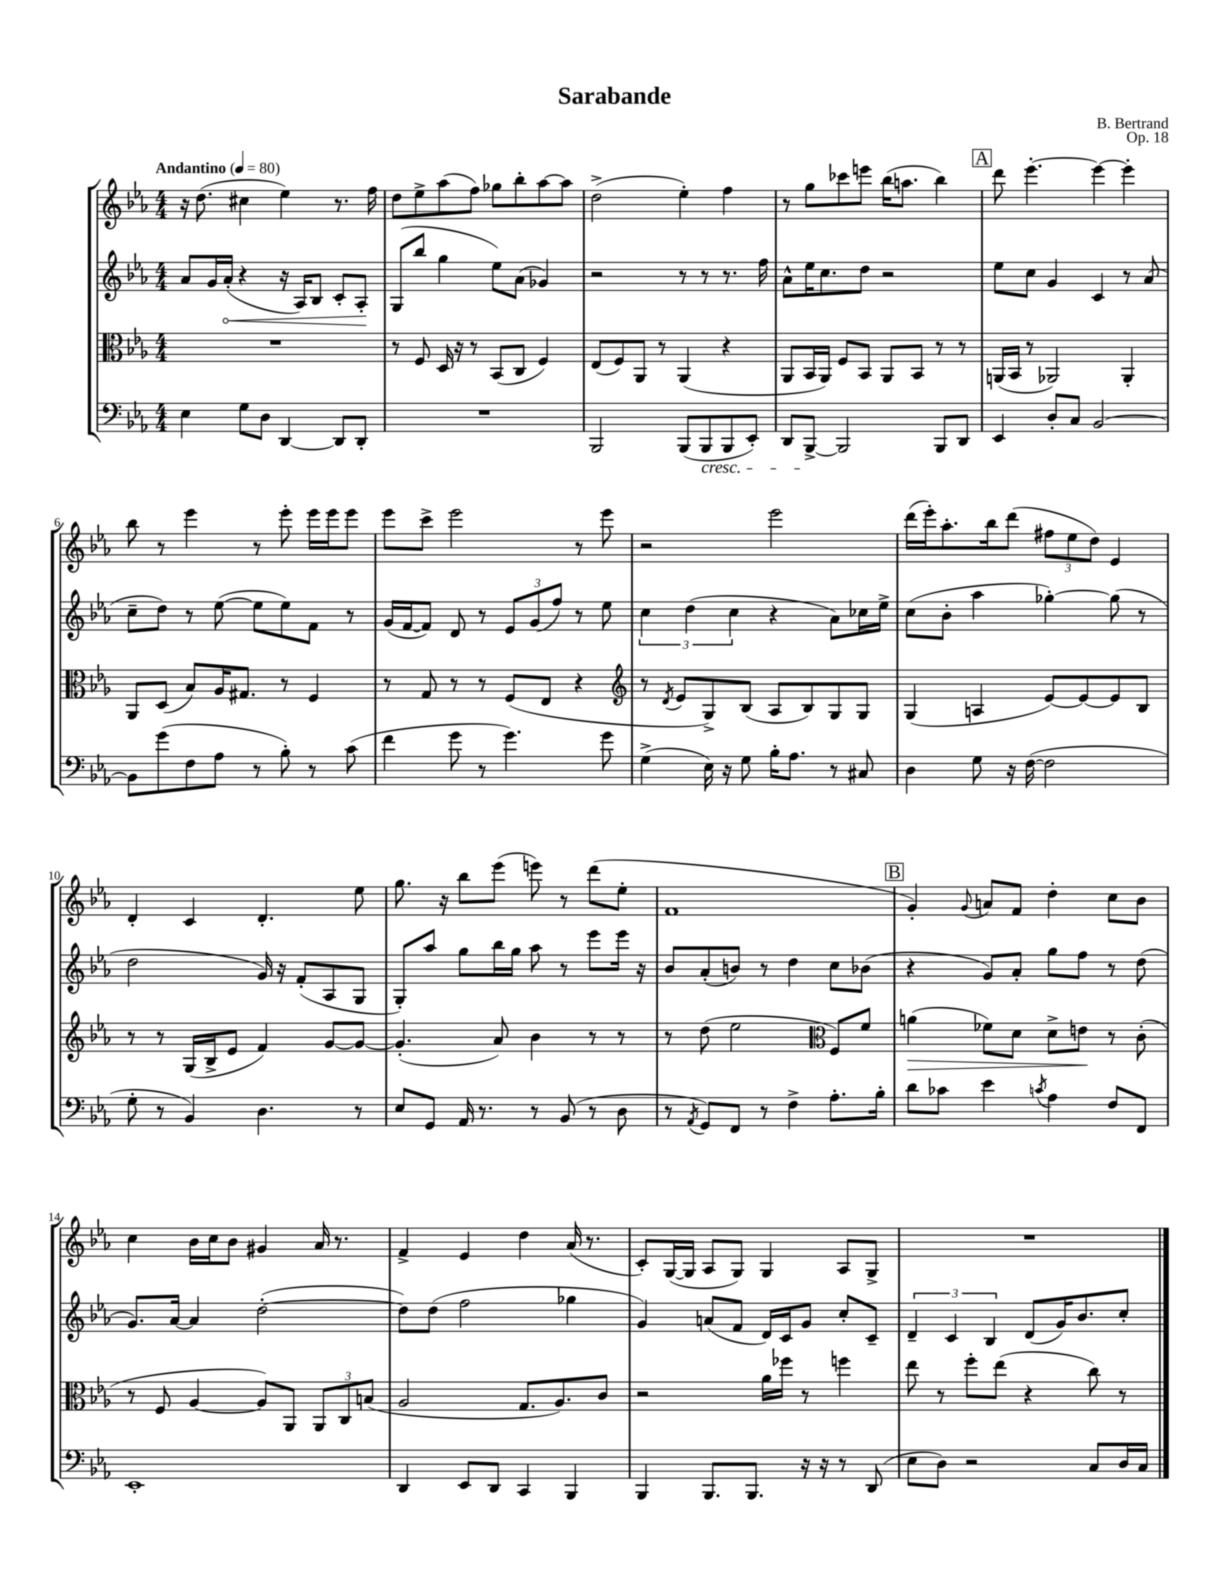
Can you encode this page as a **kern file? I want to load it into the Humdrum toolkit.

**kern	**kern	**kern	**kern
*staff4	*staff3	*staff2	*staff1
*clefF4	*clefC3	*clefG2	*clefG2
*k[b-e-a-]	*k[b-e-a-]	*k[b-e-a-]	*k[b-e-a-]
*M4/4	*M4/4	*M4/4	*M4/4
*MM80	*MM80	*MM80	*MM80
4E-	1r	8a-	16r
.	.	.	(8.dd
.	.	16g	.
.	.	(16a-'	.
8G	.	4r	4cc#
8D	.	.	.
[4DD	.	16r	4ee-)
.	.	16A-)	.
.	.	8B-	.
8DD]	.	8c'	8.r
8DD'	.	8A-'	.
.	.	.	16ff
=	=	=	=
1r	8r	(8G	8dd
.	8F	8bb-	8ee-^
.	16D	4gg	(8aa-
.	16r	.	.
.	8r	.	8ff)
.	(8BB-	8ee-)	8gg-
.	8C	(8a-	8bb-'
.	4F)	4g-)	[8aa-
.	.	.	8aa-]
=	=	=	=
2BBB-	(8E-	2r	(2dd^
.	8F)	.	.
.	8AA-	.	.
.	8r	.	.
(8BBB-	(4AA-	8r	4ee-')
8BBB-	.	8r	.
8BBB-	4r	8.r	4ff
8EE-')	.	.	.
.	.	16ff	.
=	=	=	=
8DD	8AA-	8a-^^	8r
[8BBB-^	16BB-	16ee-	8gg
.	16AA-)	8.cc	.
2BBB-]	8F	.	8ccc-
.	8BB-	8dd	8eee
.	8AA-	2r	(16bb-
.	.	.	8.aa
.	8BB-	.	.
8BBB-	8r	.	4bb-)
8DD	8r	.	.
=	=	=	=
4EE-	(16AA	8ee-	8ddd
.	16BB-	.	.
.	8r	8cc	[4.eee-'
8D'	2AA-)	4g	.
8C	.	.	.
[2BB-	.	4c	4eee-_
.	4AA-'	8r	4eee-']
.	.	(8a-	.
=	=	=	=
8BB-]	8AA-	8cc~	8bb-
(8g	(8D	8dd)	8r
8F	8B-)	8r	4eee-
8A-	16A-	([8ee-	.
.	8.G#	.	.
8r	.	8ee-]	8r
8B-')	8r	8ee-)	8eee-'
8r	4F	8f	16eee-
.	.	.	16eee-
(8c	.	8r	8eee-
=	=	=	=
4f	8r	(16g	8eee-
.	.	[16f	.
.	8G	8f])	8ccc^
8g	8r	8d	2eee-
8r	8r	8r	.
4.g)	(8F	12e-	.
.	.	(12g	.
.	8E-	.	.
.	.	12ff)	.
.	4r	8r	8r
8g	.	8ee-	8eee-
=	=	=	=
*	*clefG2	*	*
(4G^	8r	6cc	2r
.	8qd	.	.
.	8e-	.	.
.	.	(6dd	.
16E-)	8G^)	.	.
16r	.	.	.
.	.	6cc	.
8G	(8B-	.	.
16B-'	8A-	4r	2eee-
8.A-	.	.	.
.	8B-)	.	.
8r	8G	8a-)	.
8C#	8G	16cc-	.
.	.	16ee-^	.
=	=	=	=
4D	(4G	(8cc	(16ddd
.	.	.	16eee-')
.	.	8b-'	8.aa-'
8G	4A	4aa-	.
.	.	.	16bb-
16r	.	.	(8ddd
([16F	.	.	.
2F]	[8e-)	[4gg-')	12ff#
.	.	.	12ee-
.	8e-_	.	.
.	.	.	12dd)
.	8e-]	(8gg-]	4e-
.	8B-	8r	.
=	=	=	=
8G'	8r	2dd	4d'
8r	8r	.	.
4BB-)	(16G	.	4c
.	16B-^	.	.
.	8e-	.	.
4.D	4f)	16g)	4.d'
.	.	16r	.
.	.	(8f'	.
.	[8g	8A-	.
8r	8g_	8G	8ee-
=	=	=	=
8E-	(4.g']	8G')	8.gg
8GG	.	8aa-	.
.	.	.	16r
16AA-	.	8gg	8bb-
8.r	.	.	.
.	8a-)	16bb-	(8eee-
.	.	16gg	.
8r	4b-	8aa-	8eee)
(8BB-	.	8r	8r
8r	8r	8eee-	(8ddd
8D	8r	16eee-	8ee-'
.	.	16r	.
=	=	=	=
8r	8r	8b-	1f
8qAA-	.	.	.
8GG)	(8dd	(8a-'	.
8FF	2ee-	8b)	.
8r	.	8r	.
4F^	.	4dd	.
*	*clefC3	*	*
8.A-'	8F)	8cc	.
.	8f	(8b-	.
16B-'	.	.	.
=	=	=	=
8d	(4a	4r	4g')
8c-	.	.	.
.	.	.	8qqg
4e-	8f-)	8g)	8a
.	8d	8a-'	8f
8qc	.	.	.
4A-	8d^	8gg	4dd'
.	8e	8ff	.
8F	8r	8r	8cc
8FF	(8c'	(8dd	8b-
=	=	=	=
1EE-'	8r	8.g)	4cc
.	8F	.	.
.	.	[16a-	.
.	[4A-	4a-]	16b-
.	.	.	16cc
.	.	.	8b-
.	8A-])	([2dd'	4g#
.	8AA-	.	.
.	12AA-	.	16a-
.	.	.	8.r
.	12C	.	.
.	(12B	.	.
=	=	=	=
4DD	2A-	8dd])	4f^
.	.	(8dd	.
8EE-	.	2ff	4e-
8DD	.	.	.
4CC	8.G	.	4dd
.	8.A-)	.	.
4BBB-	.	4gg-	(16a-
.	.	.	8.r
.	8c	.	.
=	=	=	=
4BBB-	2r	4g)	8c')
.	.	.	([16G
.	.	.	16G]
8.BBB-	.	(8a	8A-
.	.	8f	8G)
8.BBB-	.	.	.
.	16a-	16d)	4G
.	16ff-	16c	.
16r	8r	8g	.
16r	.	.	.
8r	4ff	8cc'	8A-
(8DD	.	8c~	8G^
=	=	=	=
8E-	8ee-	6d~	1r
8D)	8r	.	.
.	.	6c	.
2r	8ff'	.	.
.	.	6B-	.
.	(8ee-	.	.
.	4r	(8d	.
.	.	16g)	.
.	.	8.b-	.
8C	8cc)	.	.
16D	8r	8cc'	.
16C	.	.	.
==	==	==	==
*-	*-	*-	*-
